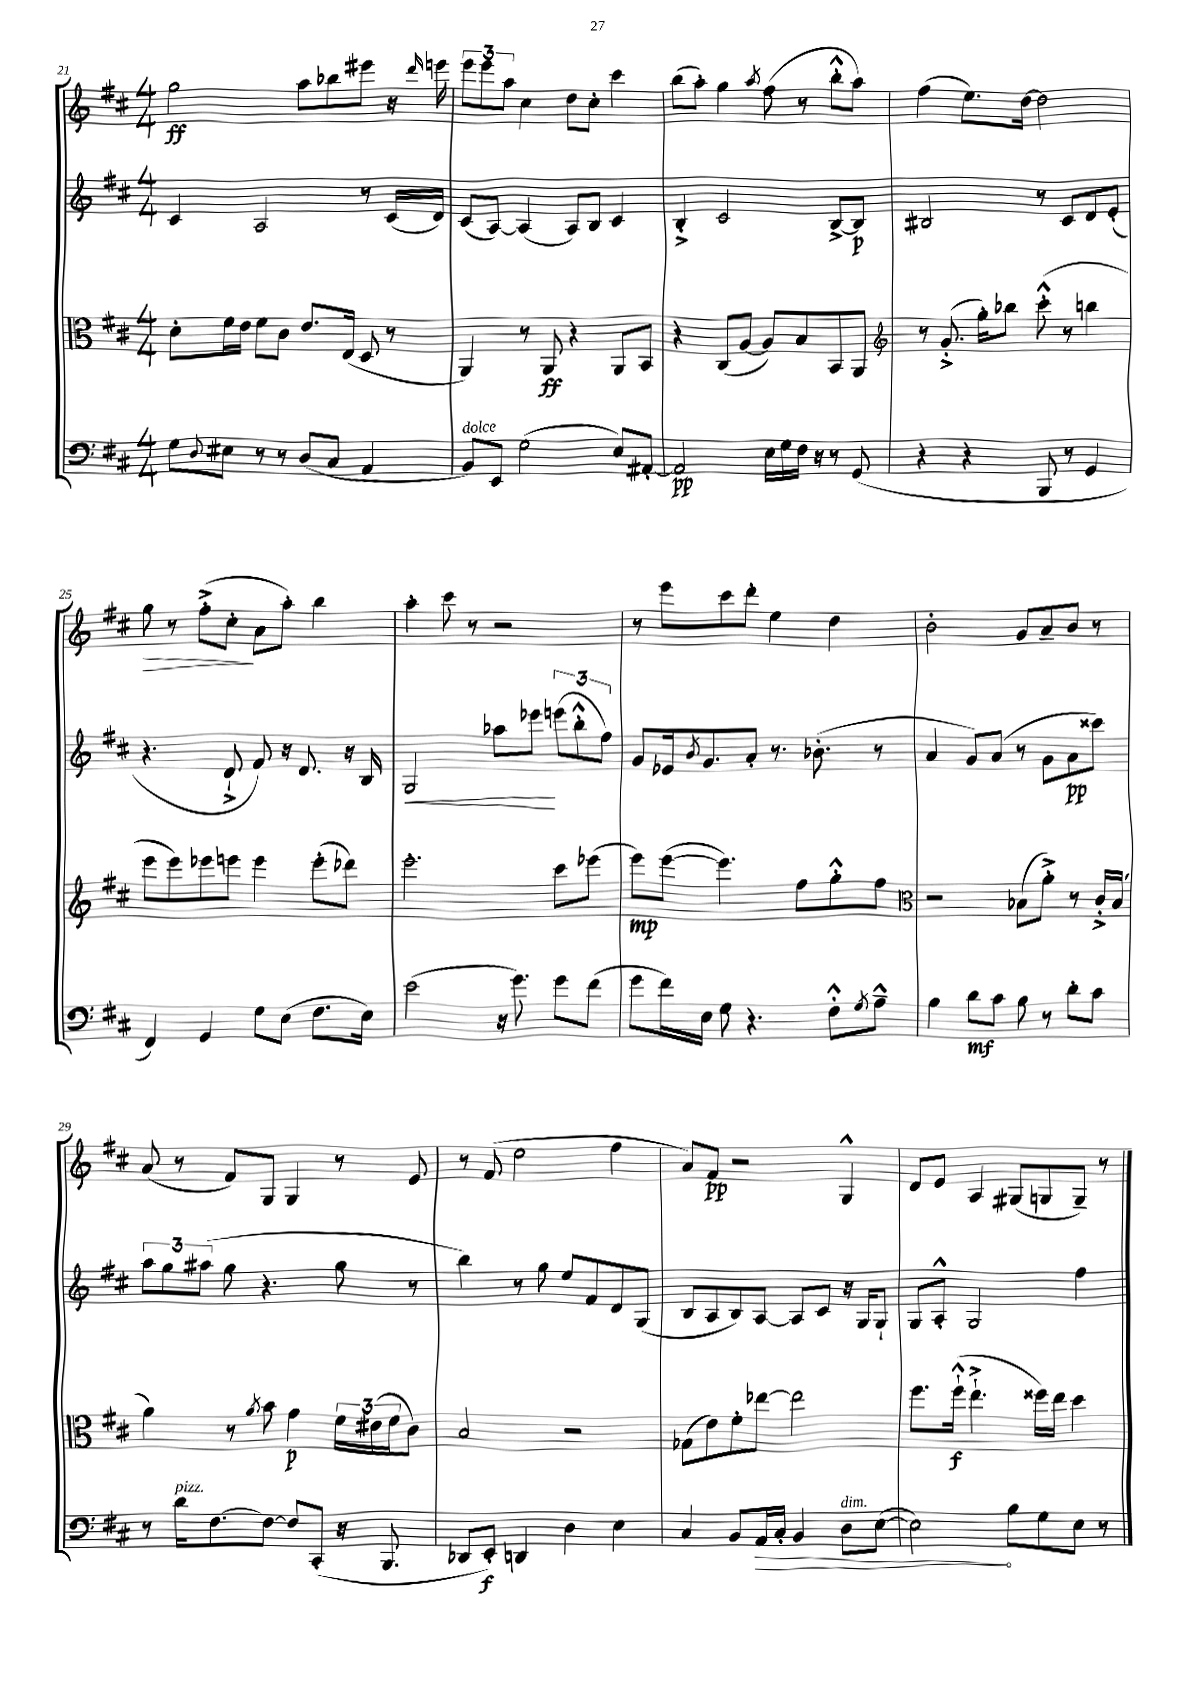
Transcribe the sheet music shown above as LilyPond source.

<<
\new StaffGroup <<
\new Staff = "s0" {
    \clef treble \key d \major \numericTimeSignature \time 4/4
    g''2\ff a''8 bes''8 eis'''8 r16 \grace { d'''16 } e'''16 |
    \tuplet 3/2 { e'''8 e'''8 a''8 } cis''4 d''8 cis''8-. cis'''4 |
    b''8( a''8-.) g''4 \acciaccatura { a''8 } fis''8( r8 b''8-.-^ a''8) |
    fis''4( e''8.) d''16~ d''2 |
    g''8\> r8 fis''8-.->( cis''8-.\! a'8 a''8-.) b''4 |
    a''4-. cis'''8 r8 r2 |
    r8 e'''8 cis'''8 d'''8-. e''4 d''4 |
    b'2-. g'8 a'8-- b'8 r8 |
    a'8( r8 fis'8) g8 g4 r8 e'8 |
    r8 fis'8( e''2 fis''4 |
    a'8) fis'8\pp r2 g4-^ |
    d'8 e'8 a4 gis8( g8 g8--) r8 \bar "|." |
}
\new Staff = "s1" {
    \clef treble \key d \major \numericTimeSignature \time 4/4
    cis'4 a2 r8 cis'16( d'16) |
    cis'8( a8~) a4( a8) b8 cis'4 |
    b4-.-> cis'2 b8~-> b8\p |
    bis2 r8 cis'8 d'8 e'8-.( |
    r4. d'8-!-> fis'8) r16 d'8. r16 b16 |
    g2\< aes''8 ees'''8\! \tuplet 3/2 { e'''8( b''8-.-^ fis''8) } |
    g'8 ees'16 \acciaccatura { b'8 } g'8. a'8-. r8. bes'8.-.( r8 |
    a'4 g'8) a'8( r8 g'8 a'8\pp cisis'''8) |
    \tuplet 3/2 { a''8 g''8 ais''8( } g''8 r4. g''8 r8 |
    b''4) r8 g''8 e''8 fis'8 d'8 g8( |
    b8 a8 b8) a8~ a8 cis'8 r16 g16 g8-! |
    g8 a8-.-^ g2 fis''4 \bar "|." |
}
\new Staff = "s2" {
    \clef alto \key d \major \numericTimeSignature \time 4/4
    d'8-. fis'16 e'16 fis'8 cis'8 e'8. e16( d8 r8 |
    a,4) r8 a,8\ff r4 a,8 b,8 |
    r4 cis8( a8~ a8) b8 b,8 a,8 |
    \clef treble r8 g'8.-.->( g''16-.) bes''8 cis'''8-.-^( r8 b''4 |
    e'''8 e'''8) ees'''8 e'''8 e'''4 e'''8-.( des'''8) |
    e'''2.-. cis'''8 ees'''8( |
    e'''8\mp) e'''8~( e'''4.) fis''8 g''8-.-^ fis''8 |
    \clef alto r2 bes8( a'8-.->) r8 cis'16-.-> bes16( |
    a'4) r8 \acciaccatura { a'8 } b'8 g'4\p \tuplet 3/2 { fis'16 eis'16( fis'16 } cis'8) |
    b2 r2 |
    ges8( e'8) fis'8-. ees''8~ ees''2 |
    fis''8. fis''16-!-^\f( e''4.-!-> fisis''16) e''16 d''4 \bar "|." |
}
\new Staff = "s3" {
    \clef bass \key d \major \numericTimeSignature \time 4/4
    g8 \appoggiatura { d8 } eis8 r8 r8 d8( cis8 a,4 |
    b,8^\markup { \italic "dolce" }) e,8 g2( e8) ais,8~-. |
    ais,2\pp e16 g16 fis16 r16 r8 g,8( |
    r4 r4 b,,8 r8 g,4 |
    fis,4) g,4 g8 e8( fis8. e16) |
    e'2( r16 g'8.) g'8 fis'8( |
    g'8 fis'16) e16 g8 r4. fis8-.-^ \acciaccatura { g8 } a8---^ |
    b4 d'8\mf cis'8 b8 r8 d'8-. cis'8 |
    r8 d'16^\markup { \italic "pizz." } fis8.~ fis8~ fis8 cis,8-.( r16 b,,8. |
    des,8 e,8-.\f) d,4 d4 e4 |
    cis4 b,8 \once \override Hairpin.circled-tip = ##t a,16\> cis16-. b,4 d8^\markup { \italic "dim." } e8~( |
    e2\!) b8 g8 e8 r8 \bar "|." |
}
>>
>>
\layout { \context { \Score currentBarNumber = #21 } }
